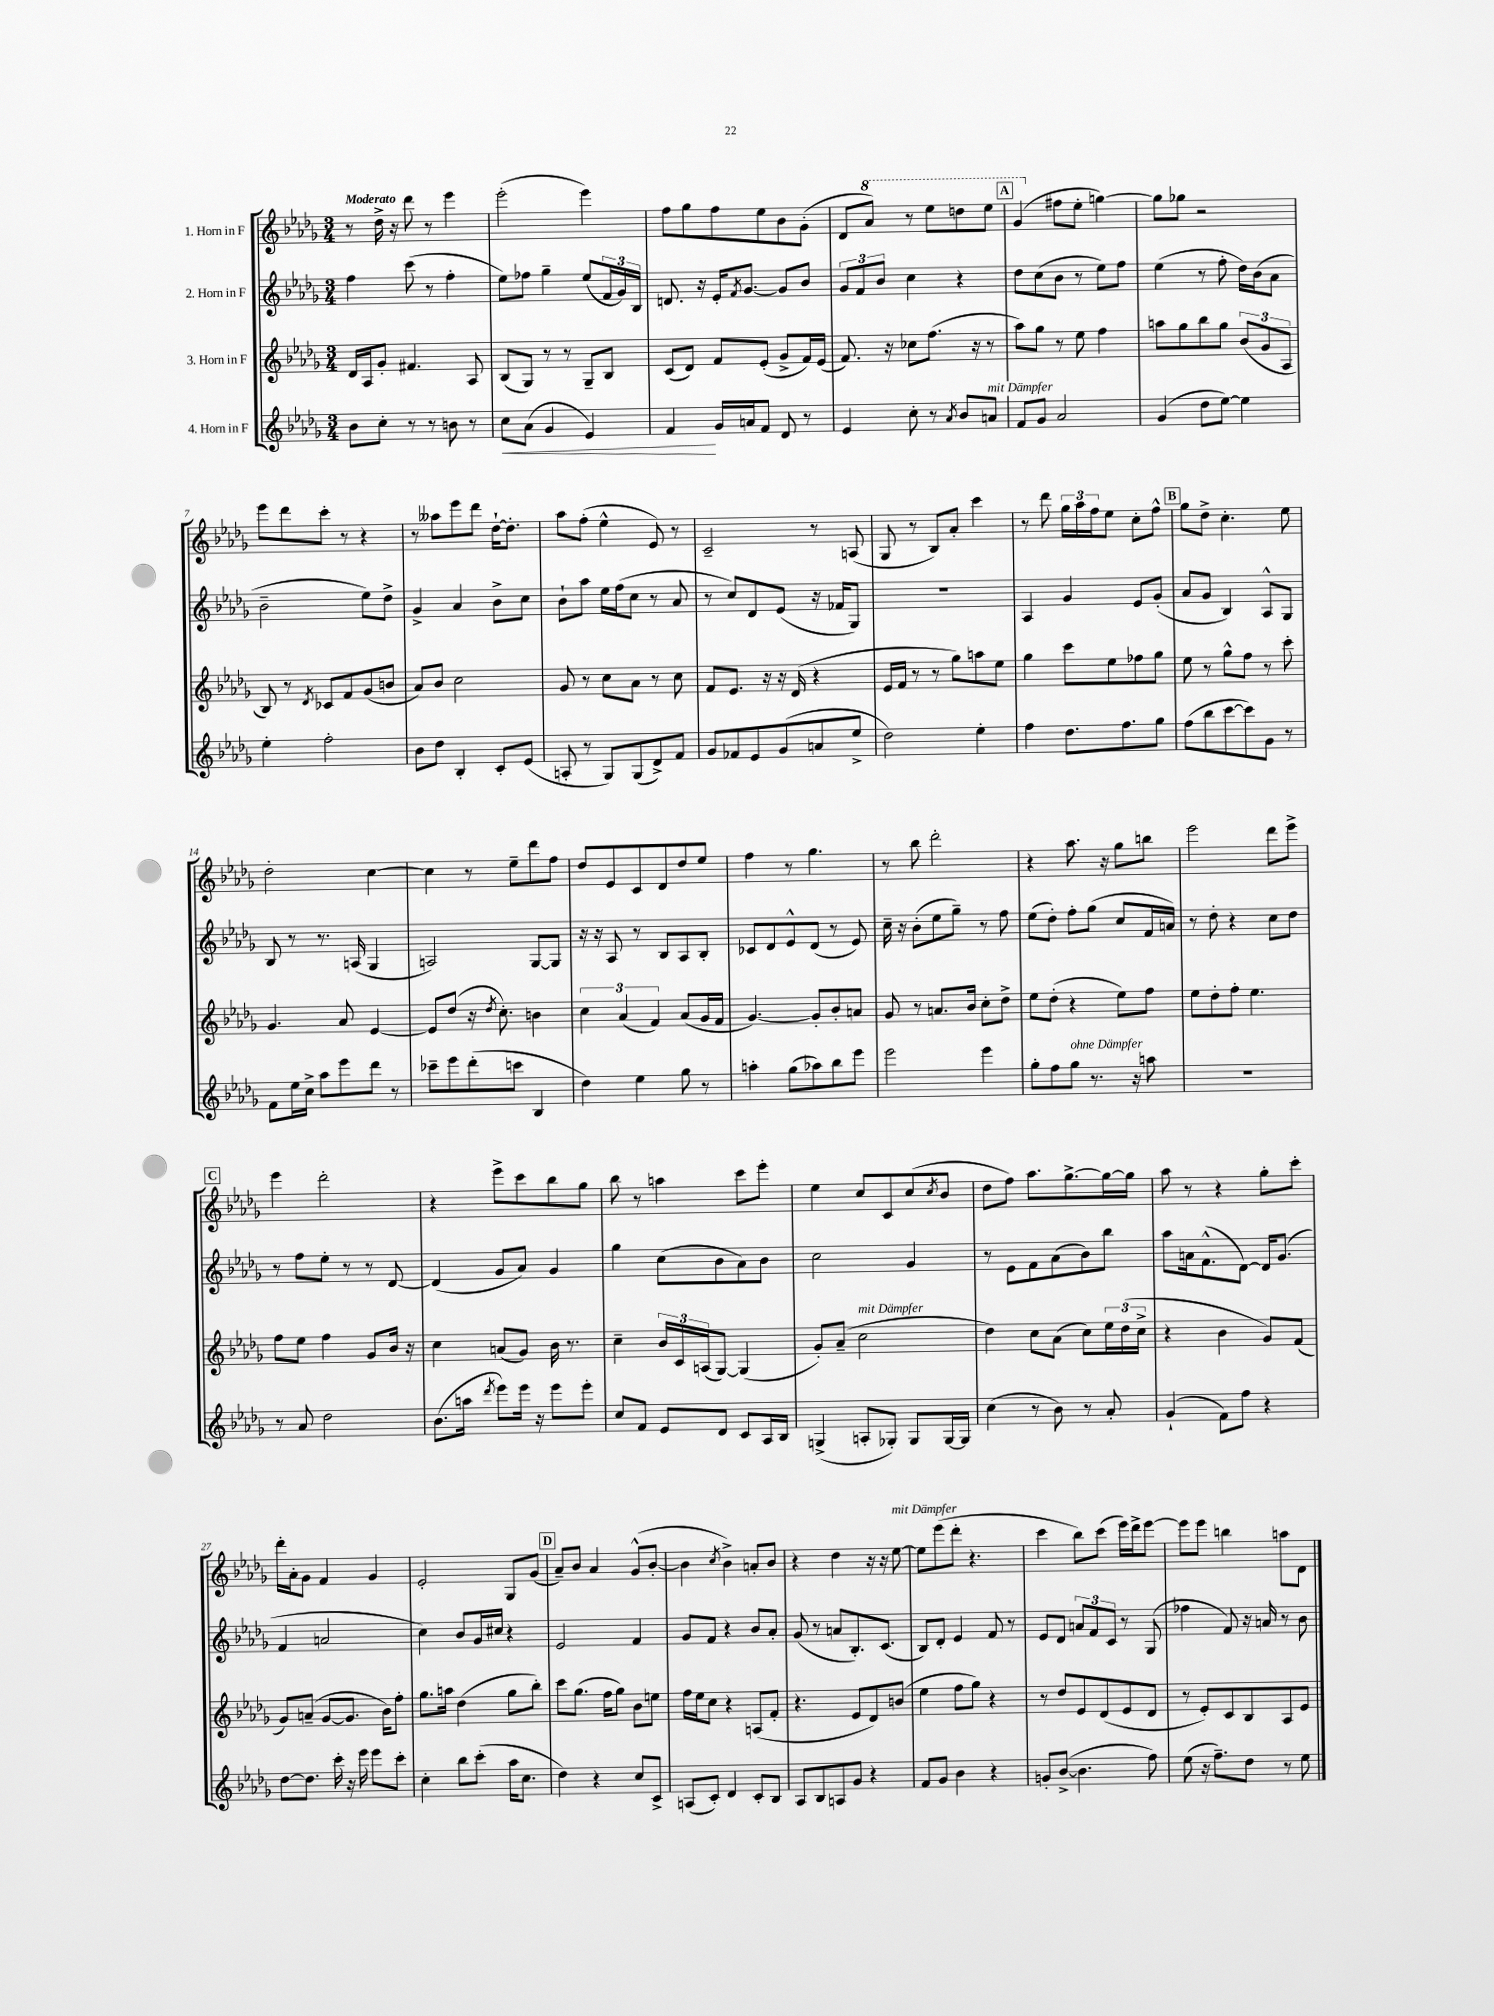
<<
\new StaffGroup <<
\new Staff = "s0" \with { instrumentName = "1. Horn in F" } {
    \clef treble \key des \major \numericTimeSignature \time 3/4 \tempo "Moderato"
    r8 des''16-> r16 des'''8 r8 ees'''4 |
    ees'''2-.( ees'''4) |
    f''8 ges''8 f''8 ees''8 bes'8 ges'8-.( |
    des'8 \ottava #1 aes''8) r8 ees'''8 d'''8 ees'''8 |
    \mark \markup { \box "A" } ges''4( \ottava #0 fis''8 ees''8-. g''4~) |
    g''8 ges''8 r2 |
    ees'''8 des'''8 c'''8-. r8 r4 |
    r8 aeses''8 ees'''8 des'''8 des''16~-! des''8.-. |
    aes''8 f''8-.( ees''4-^ ees'8) r8 |
    c'2-- r8 a8( |
    ges8 r8 bes8) aes'8-. c'''4 |
    r8 des'''8 \tuplet 3/2 { ges''16 aes''16 f''16 } ees''8 c''8-. f''8-^ |
    \mark \markup { \box "B" } ges''8 des''8-> c''4.-. ees''8 |
    des''2-. c''4~ |
    c''4 r8 ees''8-- des'''8 f''8 |
    des''8 ees'8 c'8 des'8 des''8 ees''8 |
    f''4 r8 ges''4. |
    r8 bes''8 des'''2-. |
    r4 aes''8. r16 ges''8 b''8 |
    ees'''2 des'''8 ees'''8-> |
    \mark \markup { \box "C" } ees'''4 des'''2-. |
    r4 ees'''8-> c'''8 bes''8 ges''8 |
    bes''8 r8 a''4 c'''8 ees'''8-. |
    ees''4 c''8 c'8 c''8( \acciaccatura { c''8 } bes'8 |
    des''8 f''8) aes''8. ges''8.~-> ges''16~ ges''16 |
    aes''8 r8 r4 ges''8-. c'''8-. |
    des'''16-. aes'16-. ges'8 f'4 ges'4 |
    ees'2-. ges8 ges'8( |
    \mark \markup { \box "D" } aes'8--) bes'8 aes'4 ges'8-^( bes'8~-. |
    bes'4 \acciaccatura { c''8 } bes'4->) a'8-. bes'8 |
    r4 des''4 r16 r16 ees''8~^\markup { \italic "mit Dämpfer" } |
    ees''8 ees'''8( des'''8-. r4. |
    c'''4 bes''8) c'''8( ees'''16) des'''16-> ees'''8~ |
    ees'''8 ees'''8 b''4 a''8 des'8 \bar "|." |
}
\new Staff = "s1" \with { instrumentName = "2. Horn in F" } {
    \clef treble \key des \major \numericTimeSignature \time 3/4
    f''4 c'''8( r8 f''4-. |
    ees''8) fes''8 ges''4-- ees''8( \tuplet 3/2 { f'16 ges'16) bes16 } |
    d'8. r16 ees'16-. \acciaccatura { f'8 } ges'8.~ ges'8 bes'8 |
    \tuplet 3/2 { ges'8 f'8 bes'8 } c''4 r4 |
    \mark \markup { \box "A" } des''8 c''8( bes'8 r8 ees''8) f''8 |
    ees''4( r8 f''8-. des''16) bes'16( aes'8 |
    bes'2-- ees''8) des''8-> |
    ges'4-> aes'4 bes'8-> c''8 |
    bes'8-! aes''8 ees''16 f''16( c''8 r8 aes'8 |
    r8 c''8) des'8 ees'8( r16 fes'16 ges8) |
    R2. |
    aes4 ges'4 ees'8 ges'8-.( |
    \mark \markup { \box "B" } aes'8 ges'8 bes4) aes8-^ ges8 |
    bes8 r8 r8. a16( ges4 |
    a2) ges8~ ges8 |
    r16 r16 aes8 r8 bes8 aes8 bes8-. |
    ces'8 des'8 ees'8-^ des'8( r8 ees'8) |
    c''16-- r16 bes'8-.( ees''8 ges''8--) r8 f''8 |
    ees''8( des''8-.) f''8-. ges''8( c''8 f'16 a'16) |
    r8 des''8-. r4 c''8 des''8 |
    \mark \markup { \box "C" } r8 f''8 ees''8-. r8 r8 des'8~ |
    des'4( ges'8 aes'8) ges'4 |
    ges''4 c''8( bes'8 aes'8) bes'8 |
    c''2 ges'4 |
    r8 ees'8 f'8 aes'8( bes'8) bes''8 |
    aes''8 a'16 f'8.-^( des'8~) des'16 ges'8.( |
    f'4 a'2 |
    c''4) bes'8 ges'16 cis''16 r4 |
    \mark \markup { \box "D" } ees'2 f'4 |
    ges'8 f'8 r4 bes'8 aes'8-. |
    ges'8( r8 a'8 bes8.-.) c'8.( |
    bes8) des'8-. ees'4 f'8 r8 |
    ees'8 des'8 \tuplet 3/2 { a'8 f'8 c'8 } r8 ges8( |
    fes''4 f'8) r16 a'16 r8 bes'8 \bar "|." |
}
\new Staff = "s2" \with { instrumentName = "3. Horn in F" } {
    \clef treble \key des \major \numericTimeSignature \time 3/4
    des'16 aes16 ges'8-. fis'4. aes8 |
    bes8( ges8) r8 r8 ges8-- bes8 |
    c'8( des'8) f'8 ees'8-.( ges'8-> f'16) ees'16( |
    f'8.) r16 ces''8 f''8.( r16 r8 |
    \mark \markup { \box "A" } aes''8) ges''8 r8 ees''8 f''4 |
    a''8 ges''8 bes''8 ges''8 \tuplet 3/2 { bes'8( ges'8 aes8 } |
    bes8) r8 \acciaccatura { des'8 } ces'8 f'8 ges'8( b'8 |
    aes'8) bes'8 c''2 |
    ges'8 r8 c''8 aes'8 r8 c''8 |
    f'8 ees'8. r16 r16 des'16( r4 |
    ees'16 f'16 r8 r8 ges''8) a''8 ees''8 |
    ges''4 c'''8 ees''8 fes''8 ges''8 |
    \mark \markup { \box "B" } ees''8 r8 ges''8-^ f''8 r8 c'''8-. |
    ges'4. aes'8 ees'4~ |
    ees'8 des''8( r16 \acciaccatura { des''8 } c''8.-.) b'4 |
    \tuplet 3/2 { c''4 aes'4( f'4) } aes'8( ges'16 f'16 |
    ges'4.~) ges'8-. bes'8-. a'8 |
    ges'8 r8 a'8. bes'16 c''8-. des''8-> |
    ees''8 des''8-.( r4 ees''8) f''8 |
    ees''8 des''8-. f''8-. ees''4. |
    \mark \markup { \box "C" } f''8 ees''8 f''4 ges'8 bes'16 r16 |
    c''4 a'8( ges'8) bes'16 r8. |
    c''4-- \tuplet 3/2 { bes'16 c'16 a16( } ges8~) ges4( |
    ges'8-.) aes'8--( c''2^\markup { \italic "mit Dämpfer" } |
    des''4) c''8 aes'8( c''8) \tuplet 3/2 { ees''16 des''16( c''16-> } |
    r4 bes'4 ges'8) f'8( |
    ges'8) a'8--( ges'8~ ges'8. bes'16) f''8-. |
    ges''8. a''16 des''4( ges''8 bes''8-.) |
    \mark \markup { \box "D" } c'''8 ges''8.( f''16 ges''8) bes'8 e''8 |
    f''16 ees''16 c''8 r4 a8( f'8-. |
    r4. ees'8 des'8) b'8( |
    ees''4 f''8 ges''8) r4 |
    r8 des''8 ees'8 des'8( ees'8 des'8 |
    r8 ees'8-.) c'8 bes8 aes8 ees'8 \bar "|." |
}
\new Staff = "s3" \with { instrumentName = "4. Horn in F" } {
    \clef treble \key des \major \numericTimeSignature \time 3/4
    bes'8 c''8-. r8 r8 b'8 r8 |
    c''8\< aes'8( ges'4 ees'4) |
    f'4\! ges'16 a'16 f'8 des'8 r8 |
    ees'4 c''8-. r8 \acciaccatura { aes'8 } bes'8 a'8^\markup { \italic "mit Dämpfer" } |
    \mark \markup { \box "A" } f'8 ges'8 aes'2 |
    ges'4( des''8 ees''8~) ees''4 |
    ees''4-. f''2-. |
    bes'8 des''8 bes4-. c'8-. ees'8( |
    a8-. r8 ges8) ges8( des'8->) f'8 |
    ges'8 fes'8 ees'8 ges'8( a'8 ees''8-> |
    des''2) ees''4-. |
    f''4 des''8. f''8. ges''8 |
    \mark \markup { \box "B" } f''8( bes''8 c'''8~ c'''8) ges'8 r8 |
    f'8 ees''16 c''16-> aes''8 ees'''8 des'''8 r8 |
    ces'''8-- ees'''8 des'''8-.( c'''8 bes4 |
    des''4) ees''4 ges''8 r8 |
    a''4-. ges''8( aes''8) bes''8 ees'''8 |
    ees'''2 ees'''4 |
    ges''8-. f''8 ges''8^\markup { \italic "ohne Dämpfer" } r8. r16 a''8 |
    R2. |
    \mark \markup { \box "C" } r8 aes'8 des''2 |
    bes'8.( a''16 \acciaccatura { des'''8 } ees'''8) ees'''16 r16 ees'''8 ees'''8-. |
    c''8 f'8 ees'8 des'8 c'8 aes16 bes16 |
    g4->( a8-. ges8-.) ges8 ges16~ ges16 |
    c''4( r8 bes'8) r8 aes'8-. |
    ges'4-!( f'8) f''8 r4 |
    des''8~ des''8. c'''16-. r16 ees'''16 ees'''8 c'''8-. |
    c''4-. bes''8 c'''8-.( aes''16 c''8. |
    \mark \markup { \box "D" } des''4) r4 c''8 c'8-> |
    a8( c'8-.) des'4 c'8-. bes8 |
    aes8 bes8 a8 ges'8 r4 |
    f'8 ges'8 bes'4 r4 |
    g'8-. bes'8~->( bes'4. f''8) |
    ees''8( r16 f''8.--) des''8 r8 ees''8 \bar "|." |
}
>>
>>
